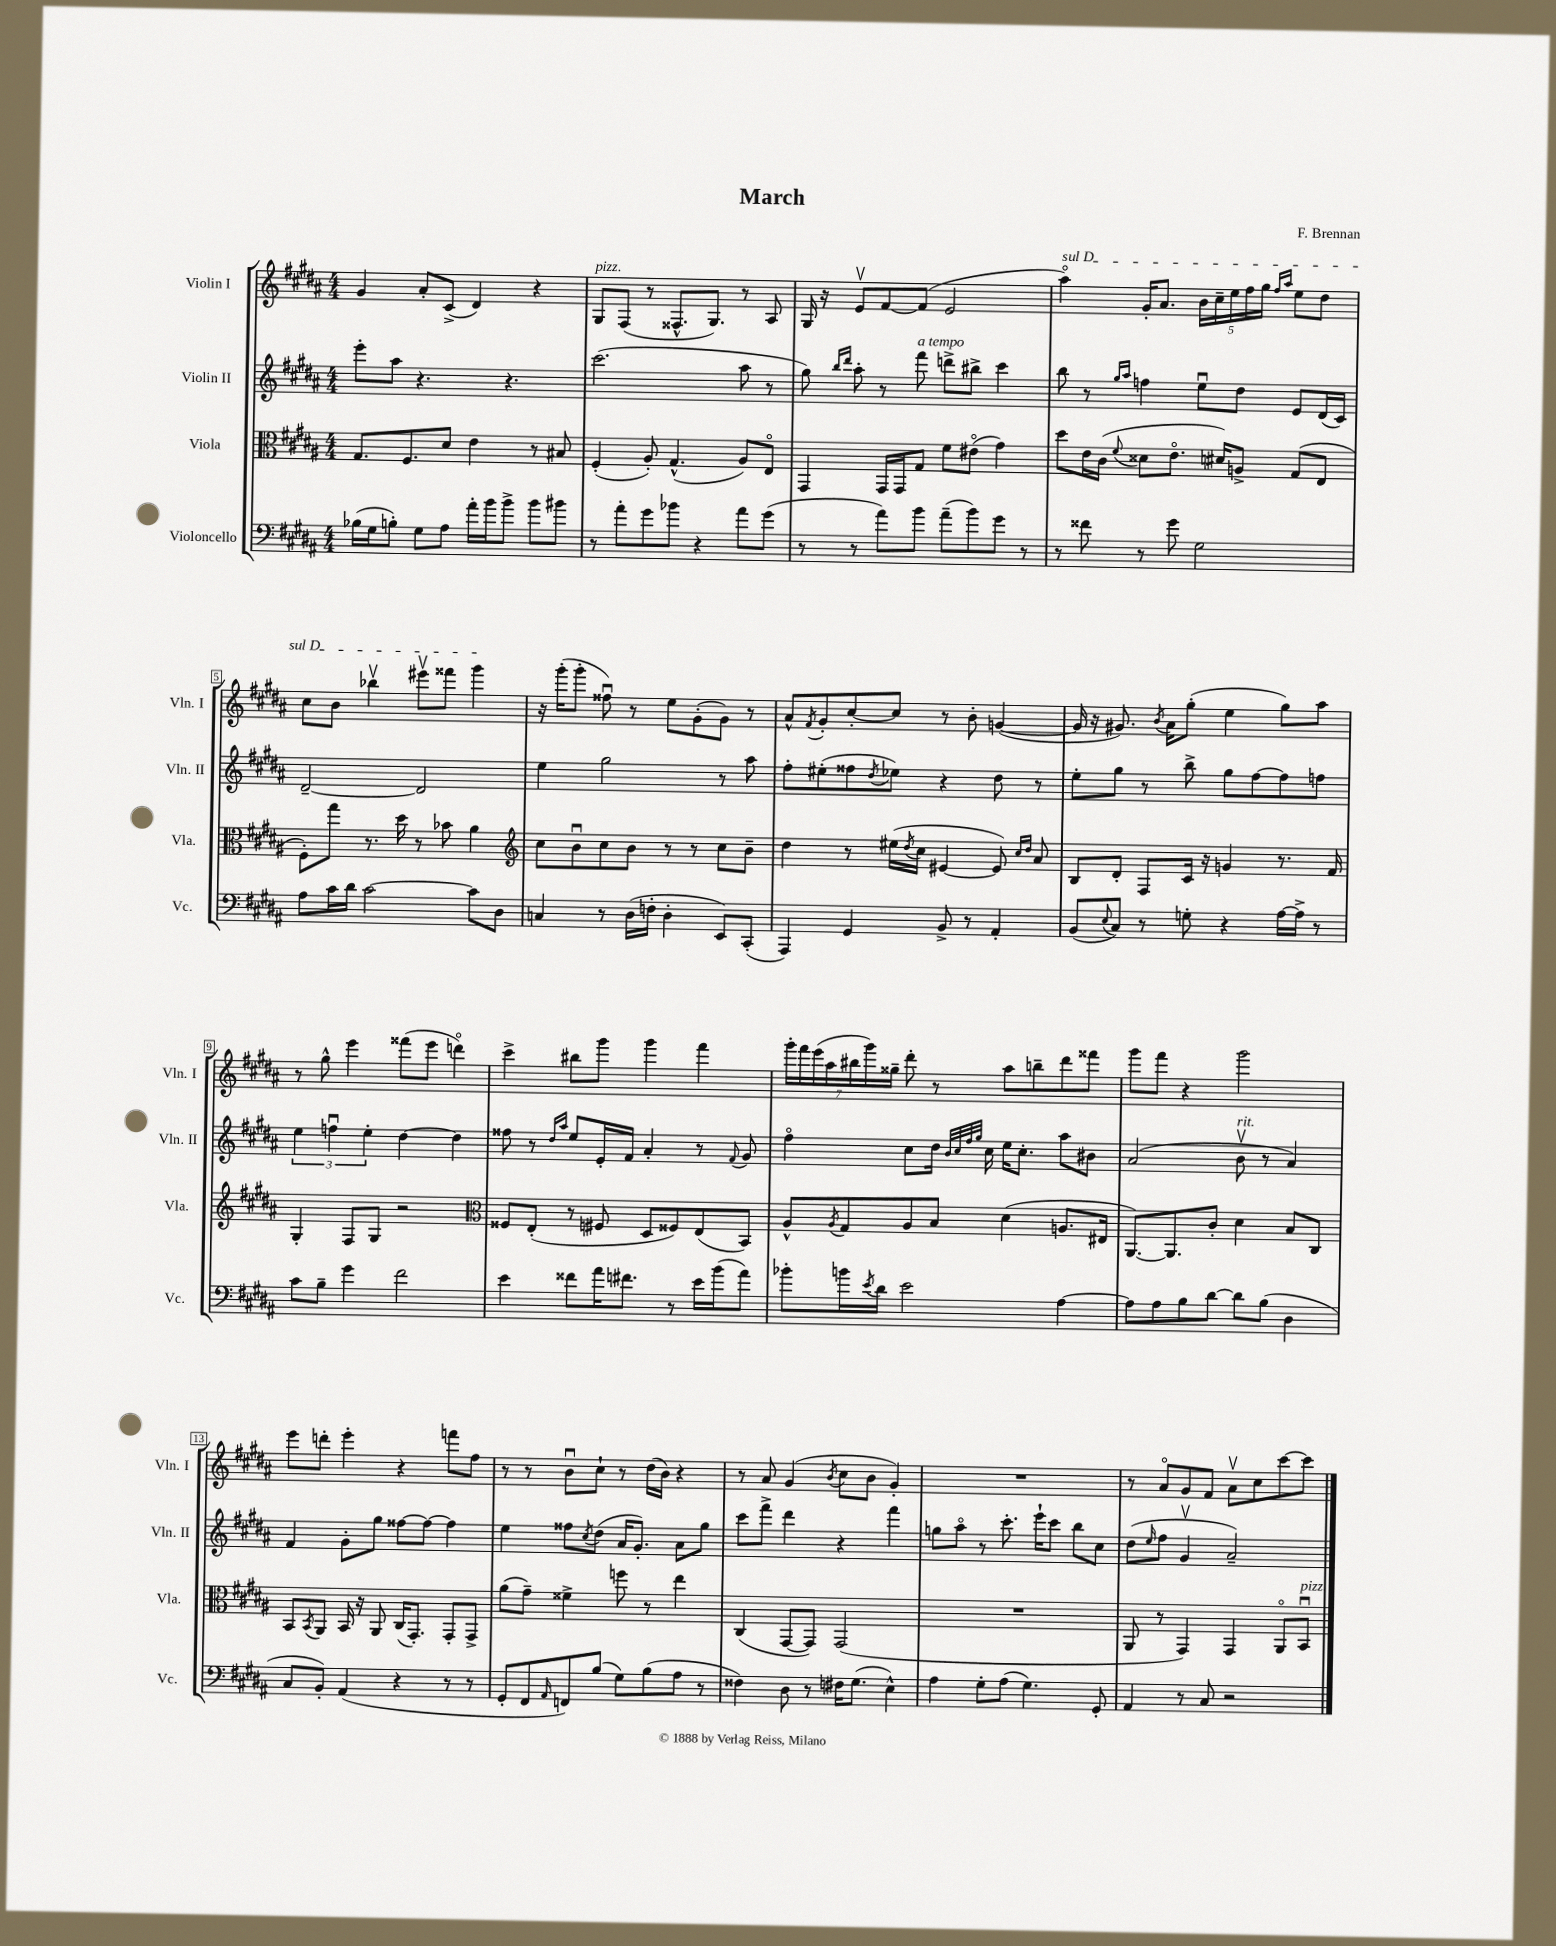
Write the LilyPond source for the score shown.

\header { title = "March" composer = "F. Brennan" }
<<
\new StaffGroup <<
\new Staff = "s0" \with { instrumentName = "Violin I" shortInstrumentName = "Vln. I" } {
    \clef treble \key b \major \numericTimeSignature \time 4/4
    gis'4 ais'8-. cis'8->( dis'4) r4 |
    gis8^\markup { \italic "pizz." } fis8( r8 fisis8.-^ gis8.) r8 ais8 |
    gis16 r16 e'8\upbow fis'8~ fis'8( e'2 |
    \once \override TextSpanner.bound-details.left.text = \markup { \italic "sul D" } ais''4\flageolet\startTextSpan) gis'16-. ais'8. \tuplet 5/4 { b'16 cis''16-- e''16 fis''16 gis''16 } \grace { fis''16 ais''16 } e''8 dis''8 |
    cis''8 b'8 bes''4\upbow eis'''8\upbow fisis'''8 gis'''4\stopTextSpan |
    r16 gis'''16-.( gis'''8-. fisis''8\downbow) r8 e''8 gis'8-.( gis'8) r8 |
    ais'8-^ \acciaccatura { fis'8 } gis'8-. cis''8~-. cis''8 r8 b'8-. g'4~( |
    g'16 r16 gis'8.) \acciaccatura { b'8 } ais'16 gis''8-.( e''4 gis''8) ais''8 |
    r8 gis''8-^ e'''4 fisis'''8( e'''8 d'''4\flageolet) |
    cis'''4-> bis''8 gis'''8 gis'''4 fis'''4 |
    \tuplet 7/4 { gis'''16-. fis'''16 e'''16( ais''16 bis''16 gis'''16) gisis''16-- } dis'''8-. r8 ais''8 b''8-- dis'''8 fisis'''8 |
    gis'''8 fis'''8 r4 gis'''2 |
    e'''8 d'''8-. e'''4-. r4 f'''8 fis''8 |
    r8 r8 b'8\downbow cis''8-! r8 dis''16( b'16) r4 |
    r8 ais'8 gis'4( \acciaccatura { b'8 } cis''8 b'8 gis'4-.) |
    R1 |
    r8 ais'8\flageolet gis'8 fis'8 ais'8\upbow cis''8 cis'''8~ cis'''8 \bar "|." |
}
\new Staff = "s1" \with { instrumentName = "Violin II" shortInstrumentName = "Vln. II" } {
    \clef treble \key b \major \numericTimeSignature \time 4/4
    e'''8-. ais''8 r4. r4. |
    cis'''2.( ais''8 r8 |
    gis''8) \grace { b''16 dis'''16 } ais''8-. r8 fis'''8^\markup { \italic "a tempo" } d'''8-> bis''8-> cis'''4 |
    b''8 r8 \grace { gis''16 ais''16 } f''4 e''8\downbow dis''8 e'8 dis'16( cis'16) |
    dis'2~-- dis'2 |
    e''4 gis''2 r8 ais''8 |
    fis''8-. eis''8-.( fisis''8 \acciaccatura { dis''8 } ees''8) r4 dis''8 r8 |
    e''8-. gis''8 r8 b''8-> gis''8 fis''8~ fis''8 f''8 |
    \tuplet 3/2 { e''4 f''4\downbow e''4-. } dis''4~ dis''4 |
    fisis''8 r8 \grace { dis''16 ais''16 } e''8 e'16-. fis'16 ais'4-. r8 \appoggiatura { fis'8 } gis'8 |
    fis''4\flageolet cis''8 dis''16 \grace { b'32 cis''32 fis''32 gis''32 } cis''16 e''16 cis''8.-. ais''8 bis'8 |
    ais'2( b'8\upbow^\markup { \italic "rit." } r8 ais'4) |
    fis'4 gis'8-. gis''8 fisis''8~ fisis''8~ fisis''4 |
    e''4 fisis''8 \acciaccatura { cis''8 } dis''8( ais'16 gis'8.-.) ais'8 gis''8 |
    cis'''8 fis'''8-> dis'''4 r4 fis'''4 |
    g''8 ais''8\flageolet r8 cis'''8.-. e'''16-! cis'''8 b''8 cis''8 |
    dis''8( \grace { e''16 } fis''8 gis'4\upbow ais'2--) \bar "|." |
}
\new Staff = "s2" \with { instrumentName = "Viola" shortInstrumentName = "Vla." } {
    \clef alto \key b \major \numericTimeSignature \time 4/4
    gis8. fis8. dis'8 e'4 r8 bis8 |
    fis4-.( ais8-.) gis4.-^( ais8) e8\flageolet |
    gis,4 gis,16 gis,16 gis8 fis'8 eis'8\flageolet( gis'4) |
    dis''8 e'16 cis'16( \appoggiatura { fis'8 } disis'8 e'8.\flageolet dis'16) a8-> gis8( e8 |
    fis8-.) gis''8 r8. dis''16 r8 bes'8 ais'4 |
    \clef treble cis''8 b'8\downbow cis''8 b'8 r8 r8 cis''8 b'8-- |
    dis''4 r8 eis''16( \acciaccatura { dis''8 } cis''16 eis'4~ eis'8) \grace { cis''16 dis''16 } ais'8 |
    b8 dis'8-. fis8 cis'16 r16 g'4 r8. fis'16 |
    gis4-. fis8 gis8 r2 |
    \clef alto fisis8 e8-.( r8 fis8 dis8 fisis8) e8( b,8) |
    ais8-^ \acciaccatura { ais8 } gis8 ais8 b8 dis'4( a8. eis16 |
    ais,8.~) ais,8. cis'8-. dis'4 b8 cis8 |
    b,8 \acciaccatura { b,8 } ais,8 b,16 r16 ais,8 cis16( gis,8.-.) gis,8-. gis,8-> |
    ais'8( gis'8--) fisis'4-> f''8 r8 e''4 |
    cis4( gis,8~ gis,8) gis,2( |
    R1 |
    ais,8 r8 gis,4) gis,4 ais,8\flageolet b,8\downbow^\markup { \italic "pizz." } \bar "|." |
}
\new Staff = "s3" \with { instrumentName = "Violoncello" shortInstrumentName = "Vc." } {
    \clef bass \key b \major \numericTimeSignature \time 4/4
    bes16( gis16 b8-.) gis8 ais8 ais'16-. b'16 b'8-> b'8 bis'8 |
    r8 ais'8-. gis'8 bes'8 r4 ais'8 gis'8( |
    r8 r8 ais'8) b'8 ais'8--( b'8) gis'8 r8 |
    r8 fisis'8 r8 gis'8 gis2 |
    ais8 cis'16 dis'16 cis'2~ cis'8 dis8 |
    c4 r8 dis16( f16-. dis4-. e,8) cis,8-.( |
    ais,,4) gis,4 b,8-> r8 ais,4-. |
    b,8( \appoggiatura { e8 } cis8) r8 g8-. r4 ais16~ ais16-> r8 |
    cis'8 b8-- gis'4 fis'2 |
    e'4 fisis'8 ais'16 fis'8. r8 e'16 b'16( ais'8) |
    bes'8-. b'16 \acciaccatura { e'8 } dis'16 e'2 ais4~ |
    ais8 ais8 b8 dis'8~ dis'8 b8( dis4 |
    cis8 b,8-.) ais,4( r4 r8 r8 |
    gis,8-. fis,8 \grace { ais,16 } f,8) b8( gis8) b8( ais8 r8 |
    fisis4) dis8 r8 fis16 gis8.( e4-^) |
    ais4 gis8-. ais8( gis4.) gis,8-. |
    ais,4 r8 cis8 r2 \bar "|." |
}
>>
>>
\layout { \context { \Score \override BarNumber.stencil = #(make-stencil-boxer 0.1 0.3 ly:text-interface::print) } }
